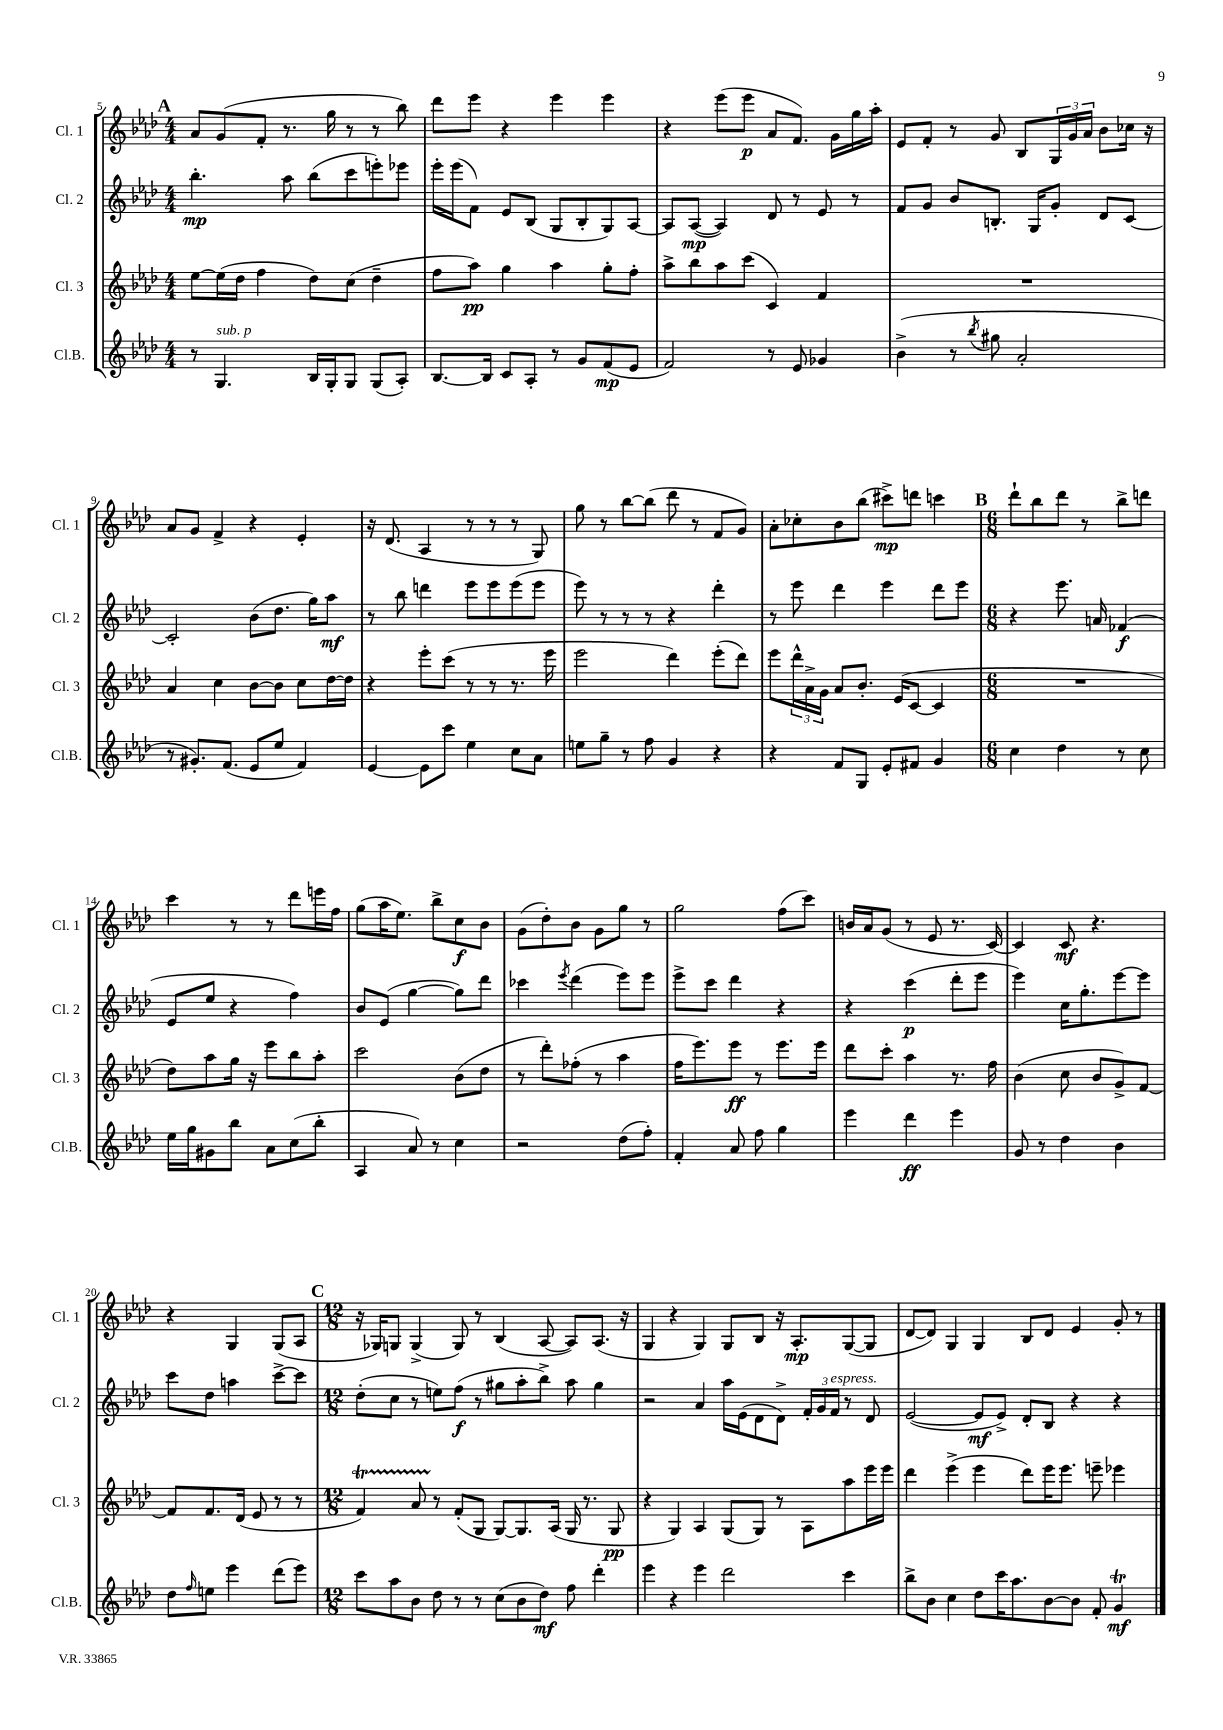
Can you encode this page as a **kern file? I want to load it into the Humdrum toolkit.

**kern	**kern	**kern	**kern
*staff4	*staff3	*staff2	*staff1
*clefG2	*clefG2	*clefG2	*clefG2
*k[b-e-a-d-]	*k[b-e-a-d-]	*k[b-e-a-d-]	*k[b-e-a-d-]
*M4/4	*M4/4	*M4/4	*M4/4
8r	[8ee-\L	4.bb-'\	8a-/L
4.G/	(16ee-\]L	.	(8g/
.	16dd-\JJ	.	.
.	4ff\	.	8f'/J
.	.	8aa-\	8.r
16B-/LL	8dd-\L)	(8bb-\L	.
16G'/J	.	.	16gg\
8G/J	(8cc\J	8ccc\	8r
(8G/L	4dd-~\	8eee'\)	8r
8A-'/J)	.	8eee-\J	8bb-\)
=	=	=	=
[8.B-/L	8ff\L	16eee-'\LL	8ddd-\L
.	.	(16eee-\J	.
.	8aa-\J)	8f\J)	8eee-\J
16B-/]Jk	.	.	.
8c/L	4gg\	8e-/L	4r
8A-'/J	.	(8B-/J	.
8r	4aa-\	8G/L	4eee-\
8g/L	.	8B-'/	.
(8f/	8gg'\L	8G/)	4eee-\
8e-/J	8ff'\J	[8A-/J	.
=	=	=	=
2f/)	8aa-^\L	8A-/]L	4r
.	8bb-\	([8A-/J	.
.	8aa-\	4A-/])	(8eee-\L
.	(8ccc\J	.	8eee-\J
8r	4c/)	8d-/	8a-/L
8e-/	.	8r	8.f/J)
4g-/	4f/	8e-/	.
.	.	.	16g\LL
.	.	8r	16gg\
.	.	.	16aa-'\JJ
=	=	=	=
(4b-^\	1r	8f/L	8e-/L
.	.	8g/J	8f'/J
8r	.	8b-/L	8r
8qbb-/	.	.	.
8gg#\	.	8.B'/J	8g/
2a-'/	.	.	8B-/L
.	.	16G/LK	.
.	.	8g'/J	24G/L
.	.	.	24g/
.	.	.	24a-/JJ
.	.	8d-/L	8b-\L
.	.	[8c/J	16cc-\Jk
.	.	.	16r
=	=	=	=
8r	4a-/	2c'/]	8a-/L
8.g#'/L)	.	.	8g/J
.	4cc\	.	4f^/
(8.f/J	.	.	.
8e-/L	[8b-\L	(8b-\L	4r
8ee-/J	8b-\]J	8.dd-\J	.
4f/)	8cc\L	.	4e-'/
.	.	16gg\LK)	.
.	[16dd-\L	8aa-\J	.
.	16dd-\]JJ	.	.
=	=	=	=
[4e-/	4r	8r	16r
.	.	.	(8.d-/
.	.	8bb-\	.
8e-\]L	8eee-'\L	4ddd\	4A-/
8ccc\J	(8ccc\J	.	.
4ee-\	8r	8eee-\L	8r
.	8r	8eee-\	8r
8cc\L	8.r	(8eee-\	8r
8a-\J	.	8eee-\J	8G/)
.	16eee-\	.	.
=	=	=	=
8ee\L	2eee-\	8eee-\)	8gg\
8gg~\J	.	8r	8r
8r	.	8r	[8bb-\L
8ff\	.	8r	(8bb-\]J
4g/	4ddd-\)	4r	8ddd-\
.	.	.	8r
4r	(8eee-'\L	4ddd-'\	8f/L
.	8ddd-\J)	.	8g/J)
=	=	=	=
4r	8eee-\L	8r	8a-'\L
.	24ddd-^^\L	8eee-\	8cc-'\
.	24a-^\	.	.
.	24g\JJ	.	.
8f/L	8a-/L	4ddd-\	8b-\
8G/J	8.b-'/J	.	(8bb-\J
8e-'/L	.	4eee-\	8ccc#^\L)
.	(16e-/LK	.	.
8f#/J	[8c/J	.	8ddd\J
4g/	4c/]	8ddd-\L	4ccc\
.	.	8eee-\J	.
=	=	=	=
*M6/8	*M6/8	*M6/8	*M6/8
4cc\	2.r	4r	8ddd-`\L
.	.	.	8bb-\
4dd-\	.	8.eee-\	8ddd-\J
.	.	.	8r
.	.	16a/	.
8r	.	(4f-/	8bb-^\L
8cc\	.	.	8ddd\J
=	=	=	=
16ee-\LL	8dd-\L)	8e-/L	4ccc\
16gg\J	.	.	.
8g#\	8aa-\	8ee-/J	.
8bb-\J	16gg\Jk	4r	8r
.	16r	.	.
8a-\L	8eee-\L	.	8r
(8cc\	8bb-\	4ff\)	8ddd-\L
8bb-'\J	8aa-'\J	.	16eee\L
.	.	.	16ff\JJ
=	=	=	=
4A-/	2ccc\	8b-/L	(8gg\L
.	.	(8e-/J	16aa-\K
.	.	.	8.ee-\J)
8a-/)	.	[4gg\	.
8r	.	.	8bb-^\L
4cc\	(8b-\L	8gg\]L)	8cc\
.	8dd-\J	8ddd-\J	8b-\J
=	=	=	=
2r	8r	4ccc-\	(8g\L
.	8ddd-'\L)	.	8dd-'\)
.	.	8qeee-/	.
.	(8ff-'\J	(4ddd-\	8b-\J
.	8r	.	8g\L
(8dd-\L	4aa-\	8eee-\L)	8gg\J
8ff'\J)	.	8eee-\J	8r
=	=	=	=
4f'/	16ff\LK	8eee-^\L	2gg\
.	8.eee-\)	.	.
.	.	8ccc\J	.
8a-/	8eee-\J	4ddd-\	.
8ff\	8r	.	.
4gg\	8.eee-\L	4r	(8ff\L
.	.	.	8ccc\J)
.	16eee-\Jk	.	.
=	=	=	=
4eee-\	8ddd-\L	4r	16b/LL
.	.	.	16a-/J
.	8ccc'\J	.	(8g/J
4ddd-\	4aa-\	(4ccc\	8r
.	.	.	8e-/
4eee-\	8.r	8ddd-'\L	8.r
.	.	8eee-\J	.
.	16ff\	.	[16c/)
=	=	=	=
8g/	(4b-\	4eee-\)	4c/]
8r	.	.	.
4dd-\	8cc\	16cc\LK	8c/
.	.	8.gg'\	.
.	8b-/L	.	4.r
4b-\	8g^/)	[8eee-\	.
.	[8f/J	8eee-\]J	.
=	=	=	=
8dd-\L	8f/]L	8ccc\L	4r
16qqff/	.	.	.
8ee\J	8.f/	8dd-\J	.
4eee-\	.	4aa\	4G/
.	(16d-/Jk	.	.
.	8e-/	.	.
(8ddd-\L	8r	[8ccc^\L	(8G/L
8eee-\J)	8r	8ccc\]J	8A-/J
=	=	=	=
*M12/8	*M12/8	*M12/8	*M12/8
8ccc\L	4f/)	(8dd-'\L	16r
.	.	.	16G-/LK)
8aa-\	.	8cc\J	8G/J
8b-\J	8a-/	8r	(4G^/
8dd-\	8r	8ee\L)	.
8r	(8f'/L	(8ff\J	8G/)
8r	8G/J	8r	8r
(8cc\L	[8G/L)	8gg#\L	(4B-/
8b-\	8.G/]	8aa-'\	.
8dd-\J)	.	8bb-^\J)	[8A-/
.	(16A-/Jk	.	.
8ff\	16G/	8aa-\	8A-/]L)
.	8.r	.	.
4ddd-'\	.	4gg#\	(8.A-/J
.	8G/	.	.
.	.	.	16r
=	=	=	=
4eee-\	4r	2r	4G/
4r	4G/)	.	4r
4eee-\	4A-/	4a-/	4G/)
2ddd-\	(8G/L	16aa-\LL	8G/L
.	.	(16e-\J	.
.	8G/J)	8d-\	8B-/J
.	8r	8d-^\J)	16r
.	.	.	8.A-'/L
.	8A-\L	24f'/LL	.
.	.	24g/	.
.	.	24f/JJ	.
4ccc\	8aa-\	8r	([8G/
.	16eee-\L	8d-/	8G/]J
.	16eee-\JJ	.	.
=	=	=	=
8bb-^\L	4ddd-\	([2e-/	[8d-/L
8b-\J	.	.	8d-/]J)
4cc\	(4eee-^\	.	4G/
8dd-\L	4eee-\	8e-/]L	4G/
16ccc\K	.	8e-^/J)	.
8.aa-\	.	.	.
.	8ddd-\L)	8d-'/L	8B-/L
[8b-\	16eee-\K	8B-/J	8d-/J
.	8.eee-\J	.	.
8b-\]J	.	4r	4e-/
8f'/	8eee~\	.	.
4g/	4eee-\	4r	8g'/
.	.	.	8r
==	==	==	==
*-	*-	*-	*-
